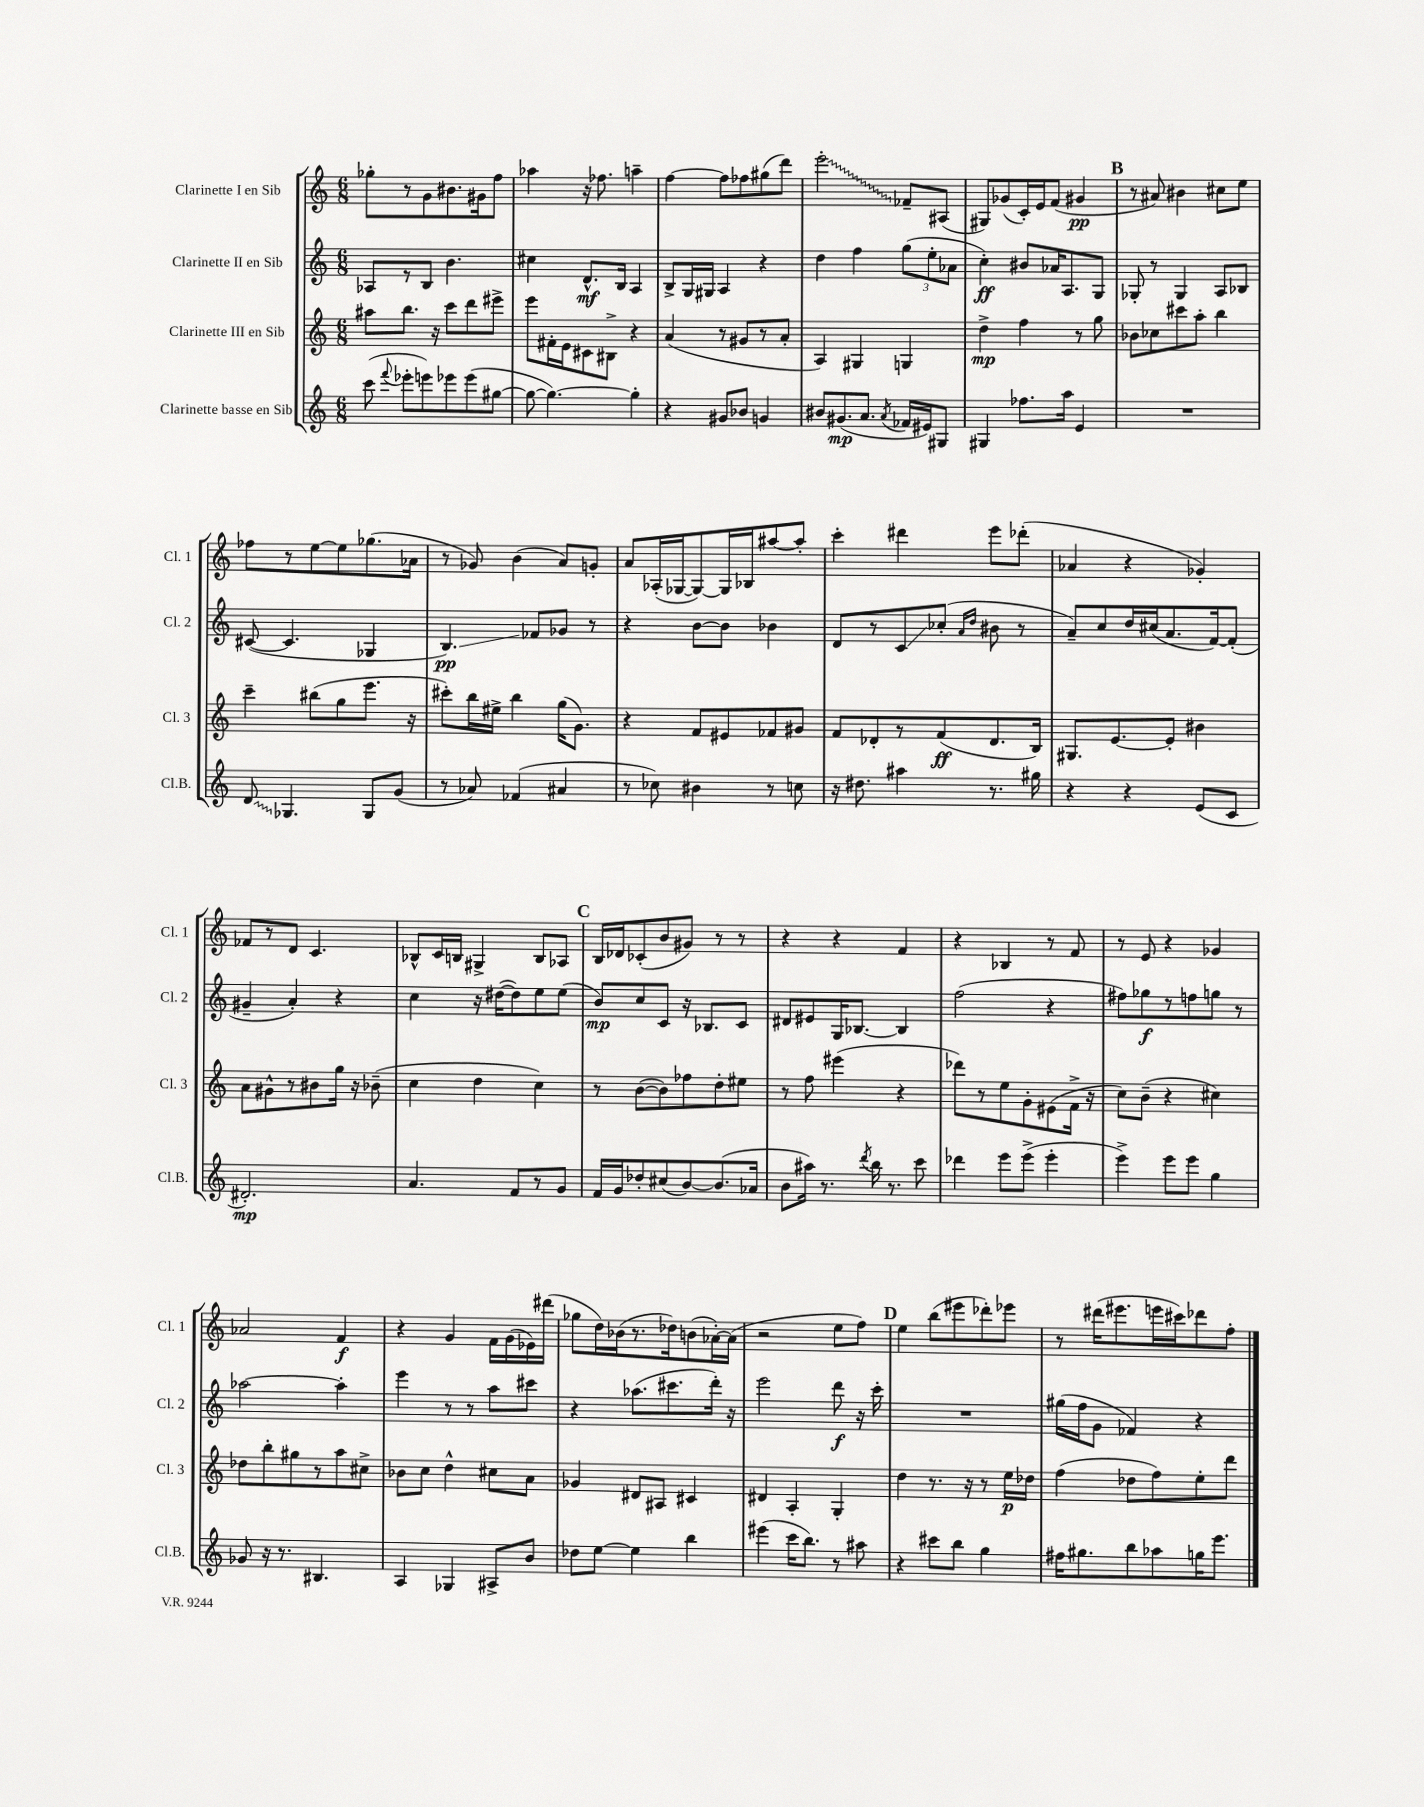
<<
\new StaffGroup <<
\new Staff = "s0" \with { instrumentName = "Clarinette I en Sib" shortInstrumentName = "Cl. 1" } {
    \clef treble \key c \major \numericTimeSignature \time 6/8
    \autoBeamOff ges''8[-. r8 g'8 bis'8. gis'16 f''8] |
    aes''4 r16 fes''8. a''4-- |
    f''4~ f''8[ fes''8 gis''8( d'''8]) |
    \once \override Glissando.style = #'zigzag e'''2-.\glissando fes'8[-- ais8]( |
    gis8[) ges'8( c'16-.) e'16 f'8]( gis'4\pp |
    \mark \markup { \bold "B" } r8 ais'8) bis'4 cis''8[ e''8] |
    fes''8[ r8 e''8~ e''8 ges''8.( aes'16] |
    r8 ges'8) b'4( a'8[) g'8]-. |
    a'8[ aes16-.( ges16~ ges8~) ges16 bes16 ais''8~ ais''8]-. |
    c'''4-. dis'''4 e'''8[ des'''8]-.( |
    aes'4 r4 ges'4-.) |
    fes'8[ r8 d'8] c'4. |
    bes8[-^ c'16 b16] gis4-> b8[ aes8] |
    \mark \markup { \bold "C" } b16[ des'16 ces'8-.( b'8 gis'8]) r8 r8 |
    r4 r4 f'4 |
    r4 bes4 r8 f'8 |
    r8 e'8 r4 ges'4 |
    aes'2 f'4\f |
    r4 g'4 f'16[ g'16( ees'16) dis'''16]( |
    ges''8[ d''16) bes'16( r8. des''16) b'8( aes'16~-.) aes'16]( |
    r2 e''8[ f''8]) |
    \mark \markup { \bold "D" } e''4 b''8[( eis'''8 des'''8-.) ees'''8] |
    r8 dis'''16[( eis'''8. e'''16 cis'''16) des'''8 f''8]-. \bar "|." |
}
\new Staff = "s1" \with { instrumentName = "Clarinette II en Sib" shortInstrumentName = "Cl. 2" } {
    \clef treble \key c \major \numericTimeSignature \time 6/8
    \autoBeamOff aes8[ r8 b8] b'4. |
    cis''4 d'8.[-^\mf b16] a4 |
    b8[-> g16 gis16] a4 r4 |
    d''4 f''4 \tuplet 3/2 { g''8[( e''8-. aes'8] } |
    c''4-.\ff) bis'8[ aes'16 a8. g8] |
    \mark \markup { \bold "B" } ges8-. r8 ges4 a8[ bes8] |
    cis'8~( cis'4. ges4 |
    b4.\glissando\pp) fes'8[ ges'8] r8 |
    r4 b'8[~ b'8] bes'4 |
    d'8[ r8 c'8\glissando ces''8]-.( \grace { a'16[ d''16] } bis'8 r8 |
    a'8[--) c''8 d''16 cis''16( a'8. f'16~) f'8]-.( |
    gis'4-- a'4-.) r4 |
    c''4 r16 dis''16[~( dis''8) e''8 e''8]( |
    \mark \markup { \bold "C" } b'8[\mp) c''8 c'8] r16 bes8.[ c'8] |
    dis'8[ eis'8 g16 bes8.]~ bes4 |
    f''2( r4 |
    fis''8[) ges''8\f r8 f''8 g''8] r8 |
    aes''2~ aes''4-. |
    e'''4 r8 r8 a''8[ cis'''8] |
    r4 aes''8.[( cis'''8. d'''16]-.) r16 |
    e'''2 d'''8\f r16 c'''16-. |
    \mark \markup { \bold "D" } R2. |
    gis''16[( f''16 g'8] fes'4) r4 \bar "|." |
}
\new Staff = "s2" \with { instrumentName = "Clarinette III en Sib" shortInstrumentName = "Cl. 3" } {
    \clef treble \key c \major \numericTimeSignature \time 6/8
    \autoBeamOff ais''8[ b''8.] r16 c'''8[ d'''8 eis'''8]-> |
    e'''8[ fis'16-. e'16 cis'8 bis8]-> r4 |
    a'4( r8 gis'8[ r8 a'8]-. |
    a4) gis4 g4 |
    d''4->\mp f''4 r8 g''8 |
    \mark \markup { \bold "B" } bes'8[ ces''8 cis'''8 a''8]-. b''4 |
    c'''4-- bis''8[( g''8 e'''8.] r16 |
    cis'''8[-.) b''16 eis''16]-> b''4 g''16[( g'8.]) |
    r4 f'8[ eis'8 fes'8 gis'8] |
    f'8[ des'8-. r8 f'8\ff( des'8. b16]) |
    gis8.[ e'8.~ e'8]-. bis'4 |
    a'8[ gis'8-^ r8 bis'8 g''16] r16 bes'8--( |
    c''4 d''4 c''4) |
    \mark \markup { \bold "C" } r8 b'8[~( b'8) fes''8 d''8-. eis''8] |
    r8 f''8 eis'''4( r4 |
    des'''8[) r8 e''8 g'8-. eis'8( f'16]-> r16 |
    c''8[) b'8]--( r4 cis''4) |
    des''8[ b''8-. gis''8 r8 a''8 cis''8]-> |
    bes'8[ c''8] d''4-^ cis''8[ a'8] |
    ges'4 dis'8[ ais8] cis'4 |
    dis'4 a4-. g4-. |
    \mark \markup { \bold "D" } d''4 r8. r16 r8 e''16[\p des''16] |
    f''4( des''8[ f''8) e''8-. d'''8] \bar "|." |
}
\new Staff = "s3" \with { instrumentName = "Clarinette basse en Sib" shortInstrumentName = "Cl.B." } {
    \clef treble \key c \major \numericTimeSignature \time 6/8
    \autoBeamOff c'''8( \appoggiatura { f'''8 } ees'''8[-. e'''8) ees'''8 ees'''8( gis''8]~ |
    gis''8~ gis''4.~) gis''4-. |
    r4 gis'8[ bes'8] g'4 |
    bis'8[ gis'8.\mp( a'8.] \acciaccatura { a'8 } fes'16[ eis'16) gis8] |
    gis4 fes''8.[ a''16] e'4 |
    \mark \markup { \bold "B" } R2. |
    \once \override Glissando.style = #'zigzag d'8\glissando ges4. ges8[ g'8]( |
    r8 aes'8) fes'4( ais'4 |
    r8 ces''8) bis'4 r8 c''8 |
    r16 dis''8. ais''4 r8. gis''16 |
    r4 r4 e'8[( c'8] |
    dis'2.-.\mp) |
    a'4. f'8[ r8 g'8] |
    \mark \markup { \bold "C" } f'16[ g'16 des''8-. cis''8( b'8~) b'8.( aes'16] |
    b'8[ ais''16]) r8. \acciaccatura { d'''8 } b''16 r8. c'''8 |
    des'''4 e'''8[ e'''8]->( e'''4-. |
    e'''4->) e'''8[ e'''8] g''4 |
    ges'8 r16 r8. bis4. |
    a4 ges4 ais8[-> b'8] |
    des''8[ e''8]~ e''4 b''4 |
    eis'''4( c'''16[ b''8.]) r8 ais''8 |
    \mark \markup { \bold "D" } r4 cis'''8[ b''8] g''4 |
    fis''16[ gis''8. b''8 aes''8 g''16 e'''8.] \bar "|." |
}
>>
>>
\layout { \context { \Score \remove "Bar_number_engraver" } }
